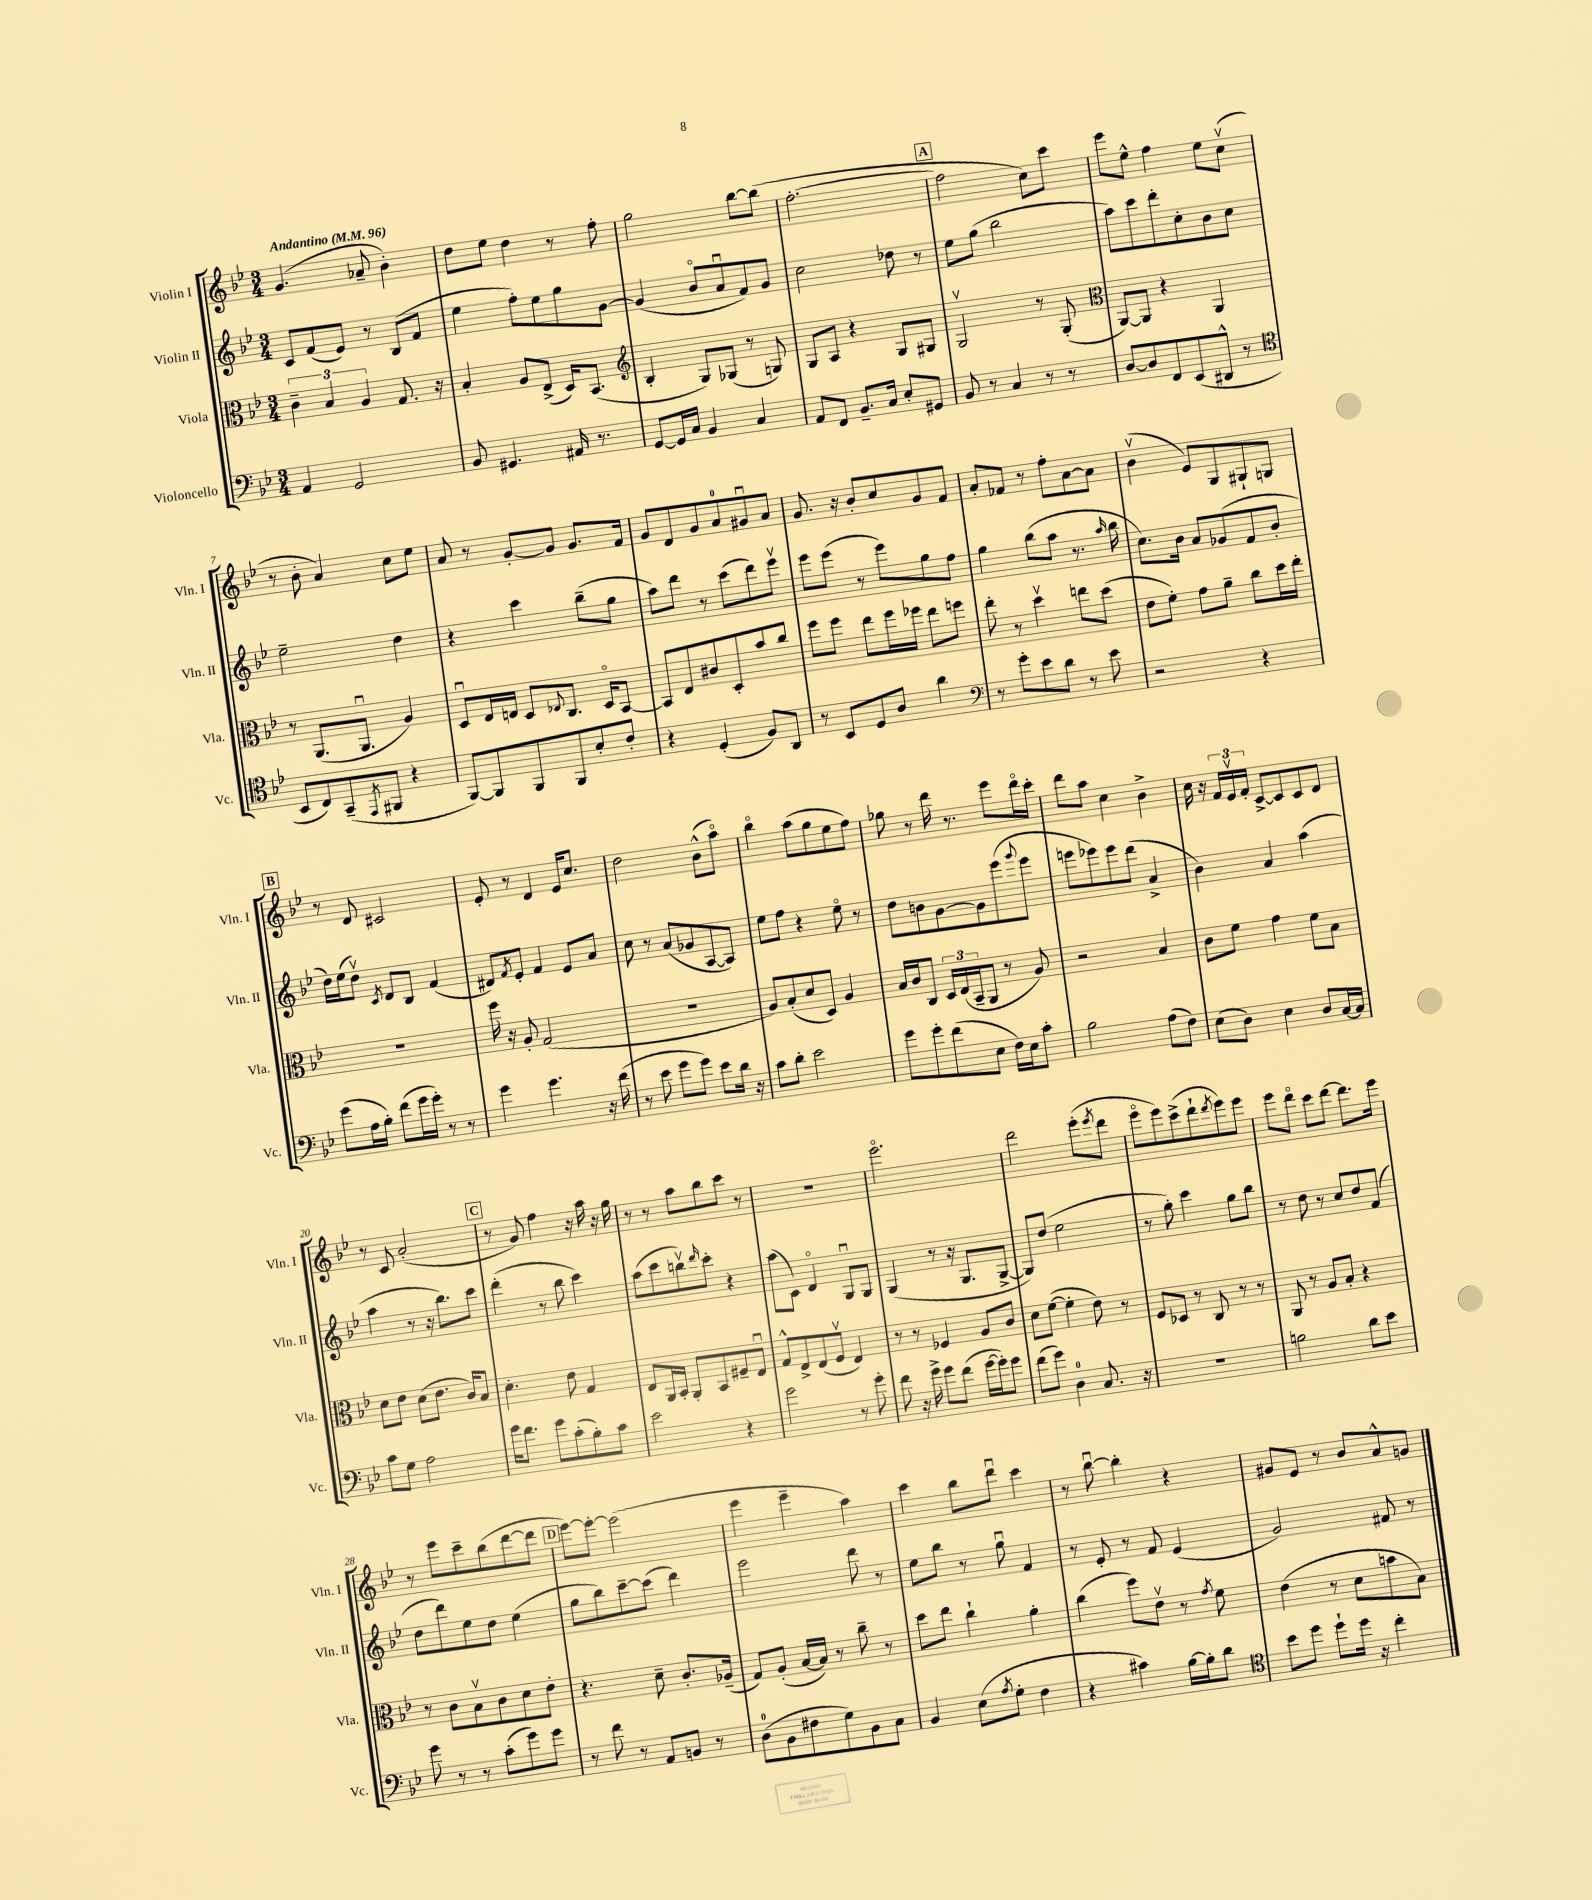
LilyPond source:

<<
\new StaffGroup <<
\new Staff = "s0" \with { instrumentName = "Violin I" shortInstrumentName = "Vln. I" } {
    \clef treble \key bes \major \numericTimeSignature \time 3/4 \tempo "Andantino" 4 = 96
    g'4.( aes'8-- bes'4-.) |
    d''8 ees''8 d''4 r8 f''8-. |
    g''2 bes''8~ bes''8( |
    f''2.~-. |
    \mark \markup { \box "A" } f''2 c''8) c'''8 |
    ees'''8 ees''8-^ f''4 ees''8 c''8\upbow( |
    r8 bes'8-. a'4) c''8 ees''8 |
    a'8 r8 g'8~-. g'8 g'8. f'16 |
    g'8 d'8 g'8 a'8-0 gis'8\downbow a'8 |
    g'8. r16 bes'8-. c''8 g'8 f'8 |
    a'8-. fes'8 r8 f''8-. a'8~ a'8 |
    bes'4\upbow( ees'8) g8 gis8-! g8 |
    \mark \markup { \box "B" } r8 d'8 cis'2 |
    ees'8-. r8 d'4 ees'16 c''8. |
    d''2 bes'8-^( a''8\flageolet) |
    bes''4\flageolet a''8( g''8 ees''8 f''8) |
    ges''8 r8 d'''16 r8. ees'''8 d'''16\flageolet c'''16-. |
    d'''8 a''8 c''4 bes'4-> |
    c''16 r16 \tuplet 3/2 { f'16 ees'16\upbow f'16-. } c'8~-> c'8 c'8 d'8 |
    r8 c'8 a'2-.( |
    \mark \markup { \box "C" } r8 g'8) f''4 r16 a''16 r16 g''16 |
    r8 r8 a''8 bes''8 c'''8 r8 |
    R2. |
    ees'''2.\flageolet |
    d'''2 ees'''8-.( \acciaccatura { ees'''8 } d'''8 |
    ees'''8\flageolet ees'''8) c'''8->( d'''8-! \acciaccatura { d'''8 } ees'''8) ees'''8 |
    ees'''8 d'''8\flageolet c'''8 d'''8~ d'''8. ees'''16 |
    r8 ees'''8 c'''8-- bes''8( d'''8~ d'''8 |
    \mark \markup { \box "D" } ees'''8~) ees'''8~-. ees'''2( |
    ees'''4 ees'''4-- a''4) |
    c'''4 bes''8 d'''8\downbow c'''4 |
    r8 bes''8~\downbow bes''4-. r4 |
    gis'8 ees'8 r8 bes'8 a'8-^ g'8 \bar "|." |
}
\new Staff = "s1" \with { instrumentName = "Violin II" shortInstrumentName = "Vln. II" } {
    \clef treble \key bes \major \numericTimeSignature \time 3/4
    c'8 f'8( ees'8) r8 bes8( f'8 |
    ees''4 f''8-.) ees''8 g''8 g'8~ |
    g'4( bes'8\flageolet a'8\downbow f'8) g'8 |
    c''2 des''8 r8 |
    \mark \markup { \box "A" } ees''8 g''8( bes''2 |
    a''8) c'''8 d'''8-. c''8-. bes'8 c''8 |
    ees''2-- d''4 |
    r4 c'''4 bes''8--( g''8 |
    a''8) d'''8 r8 c'''8( d'''8) ees'''8\upbow |
    ees'''8 ees'''8( r8 ees'''8) g''8 f''8 |
    g''4 bes''8( a''8 r8. \grace { a''16 } bes''16 |
    c''8.) bes'16 a'8 ges'8( f'8 bes'8-. |
    \mark \markup { \box "B" } d''16) ees''16( d''8\upbow) \acciaccatura { c'8 } d'8 bes8 f'4( |
    dis'8) \acciaccatura { f'8 } ees'8-. f'4 ees'8 a'8 |
    c''8 r8 a'8( ges'8 a8~ a8) |
    ees''8 f''8 r4 ees''8\flageolet r8 |
    d''8 b'8 g'8~ g'8 ees'''8( \appoggiatura { g'''8 } ees'''8 |
    e'''8 ees'''8) ees'''8 d'''8( a'4-> |
    bes'4) a'4 a''4( |
    a''4 r8 r16 bes''8.) c'''8 |
    \mark \markup { \box "C" } d'''4-.( r8 bes''8 c'''4) |
    a''8( c'''8 b''8\upbow) \grace { d'''16 } c'''8-. r4 |
    a''8( c'8) d'4\flageolet g8\downbow g8 |
    g4( r8 r16 g8. g8~-> |
    g8) d''8( ees''2 |
    r8 g''8-.) c'''4 g''8 bes''8 |
    r8 d''8 r8 c''8 d''8 f'8( |
    d''8 d'''8) ees''8 d''8 ees''4( |
    \mark \markup { \box "D" } g''8 bes''8) c'''8~-- c'''8( d'''4) |
    ees'''2 d'''8 r8 |
    ees''8 bes''8 r8 g''8\downbow f'4 |
    r8 ees'8-. r8 f'8 ees'4( |
    g'2) fis'8 r8 \bar "|." |
}
\new Staff = "s2" \with { instrumentName = "Viola" shortInstrumentName = "Vla." } {
    \clef alto \key bes \major \numericTimeSignature \time 3/4
    \tuplet 3/2 { c'4-- bes4 a4 } g8. r16 |
    bes4-. a8 ees8->( d16) bes,8.( |
    \clef treble bes4-. g8) ges8( r8 g8) |
    g8 a8 r4 g8 gis8 |
    \mark \markup { \box "A" } g2\upbow r8 g8-.( |
    \clef alto a,8~) a,8 r4 a,4 |
    r8 a,8.( a,8.\downbow a4) |
    d8\downbow ees16 e16 d8 \appoggiatura { ees8 } c8. d16\flageolet bes,8~ |
    bes,8 ees8 cis'8 d8-. bes'8 c''8 |
    f''8 f''8 ees''8 f''16 fes''16 ees''8 f''8 |
    ees''8-. r8 d''4\upbow e''8 d''8( |
    ees'8 f'8-.) g'8 a'8-- c''8 d''16 ees''16-. |
    \mark \markup { \box "B" } R2. |
    f''16 r16 a8-. g2( |
    R2. |
    a8) bes8-.( d'8 d8) a4 |
    bes16 c'16 c8 \tuplet 3/2 { d16 ees16( bes,16-- } a,8 r8 a8) |
    r2 bes4 |
    c'8 f'8 g'4 f'8 bes8 |
    d'8 ees'8 d'8( ees'8. c'16) bes8 |
    \mark \markup { \box "C" } d'4.-. ees'8 g4 |
    ees8 a,16 bes,16-. a,8-. bes,8 fis8-- ees8\downbow |
    g8-^ ees8-> ees8( f8\upbow ees4) |
    r8 r8 fes4 a8 c'8 |
    d'8 f'8~( f'4-. ees'8) r8 |
    f8 des8 r8 c8 r8 r8 |
    a,8 r8 a8 bes8-. r4 |
    r8 c'8 bes8\upbow c'8 d'8 ees'8-. |
    \mark \markup { \box "D" } r4. d'8-- c'8.-. aes16--( |
    g8) a8-.( bes16~ bes16) r8 c''8-- r8 |
    d''8 ees''8 c''4-! a'4-. |
    c''4( f''8) ees'8\upbow r8 \acciaccatura { g'8 } f'8 |
    ees'4( r8 d'8 b'8 bes8) \bar "|." |
}
\new Staff = "s3" \with { instrumentName = "Violoncello" shortInstrumentName = "Vc." } {
    \clef bass \key bes \major \numericTimeSignature \time 3/4
    a,4 g,2 |
    bes,8 gis,4. ais,16 r8. |
    g,8~ g,16 c16 bes,4 c4 |
    a,8 f,8 bes,8.-- c16 ees8-. gis,8 |
    \mark \markup { \box "A" } bes,8 r8 c4 r8 r8 |
    d8~ d8 f,8 ees,8( dis,8-^ r8 |
    \clef tenor bes,8 c8) g,8--( \acciaccatura { ees,8 } fis,8 r4 |
    f,8~) f,8 f,8 f,8 bes8-. c'8-. |
    r4 d4-.( f8) a,8 |
    r8 bes,8 d8 a8 a'4 |
    \clef bass r8 g'8-. ees'8 d'8 r8 ees'8 |
    r2 r4 |
    \mark \markup { \box "B" } g'8( a16 bes16-.) f'8( g'16 g'16-.) r8 r8 |
    g'4 g'4. r16 f'16( |
    r8 ees'8 g'8 g'8) ees'8 d'16 r16 |
    c'8 d'8-. ees'2 |
    g'8 g'8-. f'8( ees8 f16) ees16 c'8-. |
    bes2 a8( f8) |
    ees8( d8) ees4 d8 c16~ c16 |
    c'8 g8 a2 |
    \mark \markup { \box "C" } g'16 f'8. g'8 c'8-.( bes8-.) c'8 |
    ees'2 r4 |
    g'2 r8 g'8-. |
    f'8 r16 g'16-> g'8 f'8( g'16~ g'16-.) g'8 |
    f'8( g'8) d4-0 c8. r16 |
    R2. |
    b2 d'8 ees'8 |
    g'8 r8 r8 c'8-.( g'8) g'8 |
    \mark \markup { \box "D" } r8 f'8 r8 a,8 b,8 r8 |
    d8-0( bes,8 fis8 g8) bes,8 c8 |
    bes,4 ees8( \acciaccatura { a8 } g8-. f4 |
    r4 cis'4) bes16~ bes16-. d'8 |
    \clef tenor bes'8 d''8 d''8-! d''16 r16 c''4-. \bar "|." |
}
>>
>>
